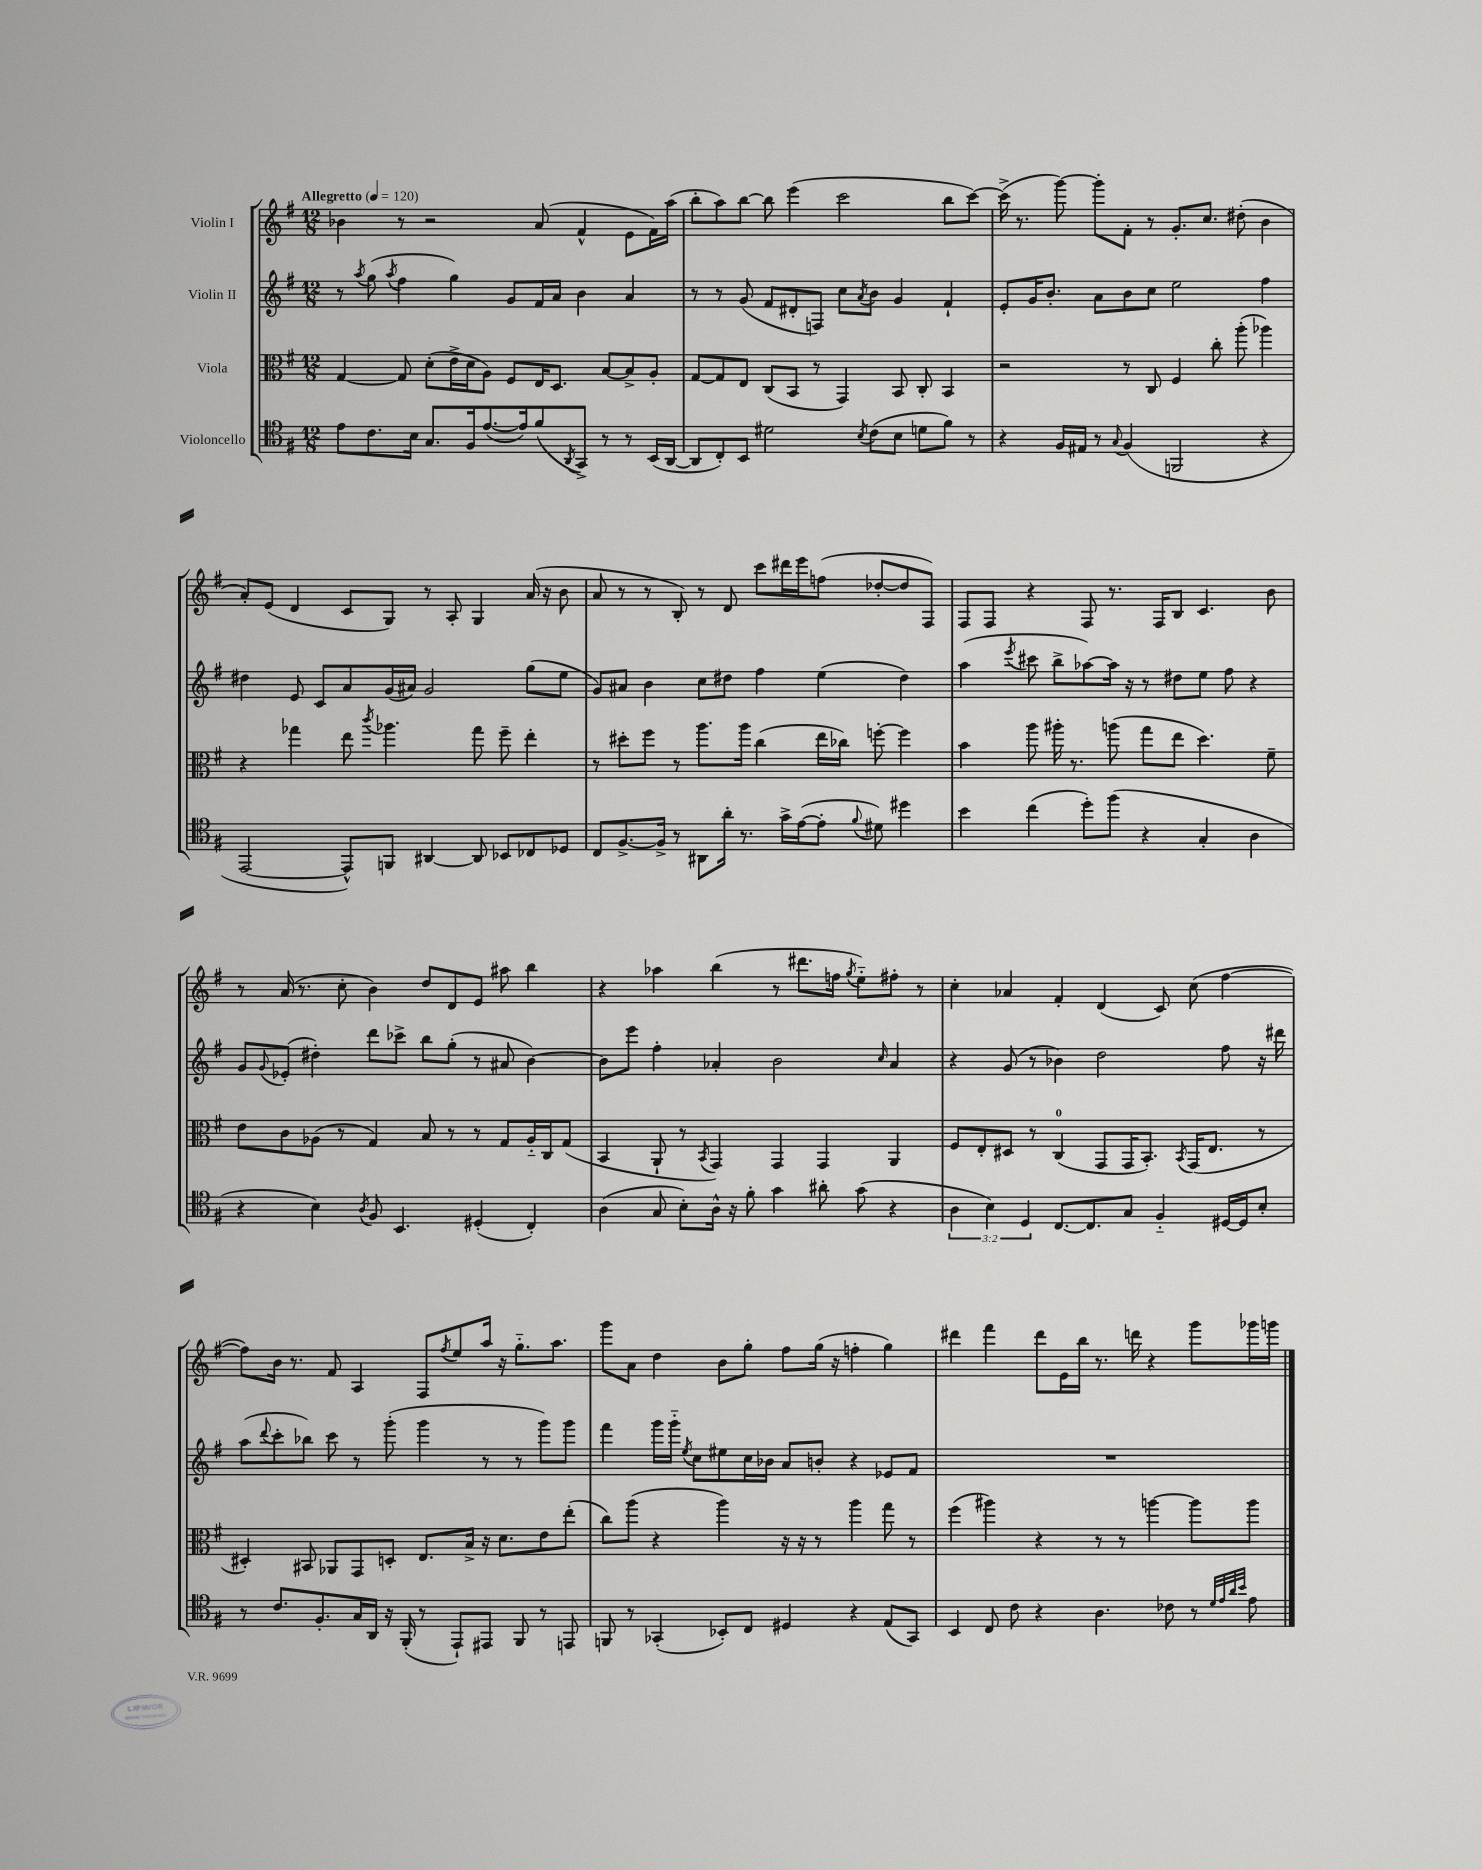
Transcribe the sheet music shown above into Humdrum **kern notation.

**kern	**kern	**kern	**kern
*part4	*part3	*part2	*part1
*staff4	*staff3	*staff2	*staff1
*I"Violoncello	*I"Viola	*I"Violin II	*I"Violin I
*clefC4	*clefC3	*clefG2	*clefG2
*k[f#]	*k[f#]	*k[f#]	*k[f#]
*M12/8	*M12/8	*M12/8	*M12/8
*MM120	*MM120	*MM120	*MM120
=1	=1	=1	=1
!	!	!	!LO:TX:a:B:t=Allegretto
8e\L	[4G/	8r	4b-X\
.	.	8qaa/	.
8.c\	.	(8gg\	.
.	.	8qaa/	.
.	8G/]	4ff#\	8r
16B\Jk	.	.	.
8.G/L	(8d'\L	.	2r
.	16e^\L	4gg\)	.
16F#/k	16d\J	.	.
([8.e/	8A\J)	.	.
.	8F#/L	8g/L	.
16e/k])	.	.	.
(8f#/	16E/K	16f#/L	(8a/
.	8.D/J	16a/JJ	.
8qAA/	.	.	.
8GG^/J)	.	4b\	4f#^^/
8r	[8B/L	.	.
8r	8B^/]	4a/	8e\L
(16BB/LL	8A'/J	.	16f#\L)
[16AA/JJ	.	.	(16aa\JJ
=2	=2	=2	=2
8AA/L]	[8G/L	8r	8bb'\L
8C'/)	8G/]	8r	8aa\)
8BB/J	8E/J	(8g/	[8bb\J
2d#X\	(8C/L	8f#/L	8bb\]
.	8BB/J	8d#X'/	(4eee\
.	8r	8Fn/J)	.
.	4GG/)	8cc\L	2ccc\
8qB/	.	8qa/	.
(8c\L	.	8b\J	.
8B\J	8BB/	4g/	.
8dn\L	8C'/	.	.
8f#\J)	4BB/	4f#`/	8bb\L
8r	.	.	[8ccc\J)
=3	=3	=3	=3
4r	2r	8e'/L	(16ccc^\]
.	.	.	8.r
.	.	16g/K	.
.	.	8.b'/J	.
16F#/LL	.	.	[8ggg\)
16E#X/JJ	.	.	.
8r	.	8a\L	8ggg'\L]
8qqG/	.	.	.
(4F#/	8r	8b\	8f#'\J
.	8C/	8cc\J	8r
2FFn/	4F#/	2ee\	8.g'/L
.	.	.	8.cc/J
.	8cc'\	.	.
.	(8aa'\	.	(8dd#X'\
4r	4aa-X\)	4ff#\	4b\
!!LO:LB:g=z
=4	=4	=4	=4
[2EE/	4r	4dd#X\	8a'/L)
.	.	.	(8e/J
.	4gg-X\	8e/	4d/
.	.	8c/L	.
8EE^^/L])	8ee\	8a/	8c/L
.	8qccc/	.	.
8FFn/J	4.aa-X\	(16g/L	8G/J)
.	.	16a#X/JJ)	.
[4AA#X/	.	2g/	8r
.	.	.	8A'/
8AA#/]	8gg-\	.	4G/
8BB-X/L	8ff#~\	.	.
8C-X/	4ee'\	(8gg\L	(16a/
.	.	.	16r
8D-X/J	.	8ee\J	8b\
=5	=5	=5	=5
8C/L	8r	8g/L)	8a/
[8.F#^/	8dd#X'\L	8a#X/J	8r
.	8ff#\J	4b\	8r
16F#^/Jk]	.	.	.
8r	8r	.	8B'/)
8AA#X\L	8.aa\L	8cc\L	8r
16a'\Jk	.	8dd#X\J	8d/
8.r	16aa\Jk	.	.
.	(4cc\	4ff#\	8ccc\L
16g^\LL	.	.	16ddd#X\L
([16e\J	.	.	16eee\J
8e'\J]	16ee\LL	(4ee\	(8ffn\J
.	16cc-X\JJ)	.	.
8qqf#/	.	.	.
8d#X\)	[8ffn'\	.	[8dd-X'/L
4dd#X\	4ff\]	4dd#\)	8dd-/]
.	.	.	8F#/J)
=6	=6	=6	=6
4b\	4b\	(4aa\	8F#/L
.	.	.	8F#/J
.	.	8qeee/	.
(4cc\	8aa\	8ccc#X\	4r
.	16aa#X'\	8bb^\L	.
.	8.r	.	.
8dd'\L)	.	[8aa-X\)	8F#/
(8ff#\J	(8aan\	16aa-\Jk]	8.r
.	.	16r	.
4r	8gg\L	8r	.
.	.	.	16F#/KL
.	8ee\J	8dd#X\L	8B/J
4G'/	4.dd\)	8ee\J	4.c/
.	.	8ff#\	.
4A\	.	4r	.
.	8f#~\	.	8b\
!!LO:LB:g=z
=7	=7	=7	=7
4r	8e\L	8g/L	8r
.	.	8qqg/	.
.	8c\	(8e-X'/J	(16a/
.	.	.	8.r
4B\)	(8A-X\J	4dd#X'\)	.
.	8r	.	8cc'\
8qA/	.	.	.
8F#/	4G/)	8ddd\L	4b\)
4.BB/	.	8ccc-X^\J	.
.	8B/	8bb\L	8dd/L
.	8r	(8gg'\J	8d/
(4D#X'/	8r	8r	8e/J
.	8G/L	8a#X/	8aa#X\
4C'/)	16A-/L	[4b\)	4bb\
.	16C/J	.	.
.	(8G/J	.	.
=8	=8	=8	=8
(4A\	4BB/	8b\L]	4r
.	.	8eee\J	.
8G/	8AA`/	4ff#'\	4aa-X\
8B'\L)	8r	.	.
.	8qBB/	.	.
16A^^\Jk	4GG/)	4a-X'/	(4bb\
16r	.	.	.
8f#'\	.	.	.
4g\	4GG/	2b\	8r
.	.	.	8.ddd#X\L
8a#X'\	4GG/	.	.
.	.	.	16ffn\Jk
.	.	.	8qgg/
(8g\	.	.	8ee\L)
.	.	16qqcc/	.
4r	4AA/	4a-/	8ff#X'\J
.	.	.	8r
=9	=9	=9	=9
6A\	8F#/L	4r	4cc'\
.	8E'/	.	.
6B\)	.	.	.
.	8D#X/J	(8g/	4a-X/
6D/	.	.	.
.	8r	8r	.
[8.C/L	(4C/	4b-X\)	4f#'/
8.C/]	.	.	.
.	8GG/L	2dd\	(4d/
8G/J	16GG/K	.	.
.	8.BB'/J)	.	.
4F#/	.	.	8c/)
.	8qBB/	.	.
.	(16GG/KL	.	(8cc\
.	8.E/J	.	.
[16D#X/LL	.	8ff#\	[4ff#\
16D#/J]	.	.	.
8B'/J	8r	16r	.
.	.	16ddd#X\	.
!!LO:LB:g=z
=10	=10	=10	=10
8r	4D#X'/)	(8aa\L	8ff#\L])
.	.	8qqddd/	.
8.c/L	.	8ccc'\	16b\Jk
.	.	.	8.r
.	8BB#X/	8bb-X\J)	.
8.F#'/	.	.	.
.	8AA-X/L	8ccc\	8f#/
16G/L	8GG/	8r	4A/
16AA/JJ	.	.	.
16r	8Dn'/J	(8ggg'\	.
(16FF#'/	.	.	.
8r	8.E/L	4ggg\	8F#/L
.	.	.	8qff#/
8EE`/L)	.	.	8ee/
.	16B^/Jk	.	.
8EE#X/J	16r	8r	16aa/Jk
.	8.d\L	.	16r
8FF#/	.	8r	8.gg\L
8r	8e\	8ggg\L)	.
.	.	.	8.aa\J
8EEn/	(8ee'\J	8ggg\J	.
=11	=11	=11	=11
8FFn/	8cc\L)	4fff#\	8ggg\L
8r	(8aa\J	.	8a\J
(4GG-X'/	4r	16ggg\LL	4dd\
.	.	16ggg\JJ	.
.	.	8qee/	.
.	.	8cc\L	.
8BB-X'/L)	4aa\)	8ee#X\	8b\L
8C/J	.	16cc\L	8gg'\J
.	.	16b-X\JJ	.
4D#X/	16r	8a/L	8ff#\L
.	16r	.	.
.	8r	8bn'/J	(16gg\Jk
.	.	.	16r
4r	4aa\	4r	4ffn'\
(8E/L	8gg\	8e-X/L	4gg\)
8GG-/J)	8r	8f#/J	.
=12	=12	=12	=12
4BB/	(4ff#\	1.r	4ddd#X\
8C/	4aa#X\)	.	4fff#\
8c\	.	.	.
4r	4r	.	8ddd#\L
.	.	.	16e\L
.	.	.	16bb\JJ
4.A\	8r	.	8.r
.	8r	.	.
.	.	.	16dddn\
.	[4aan\	.	4r
8c-X\	.	.	.
8r	8aa\L]	.	8ggg\L
32qqd/LLL	.	.	.
32qqe/	.	.	.
32qqa/	.	.	.
32qqb/JJJ	.	.	.
8e\	8aa\J	.	16ggg-X\L
.	.	.	16gggn\JJ
==	==	==	==
*-	*-	*-	*-
